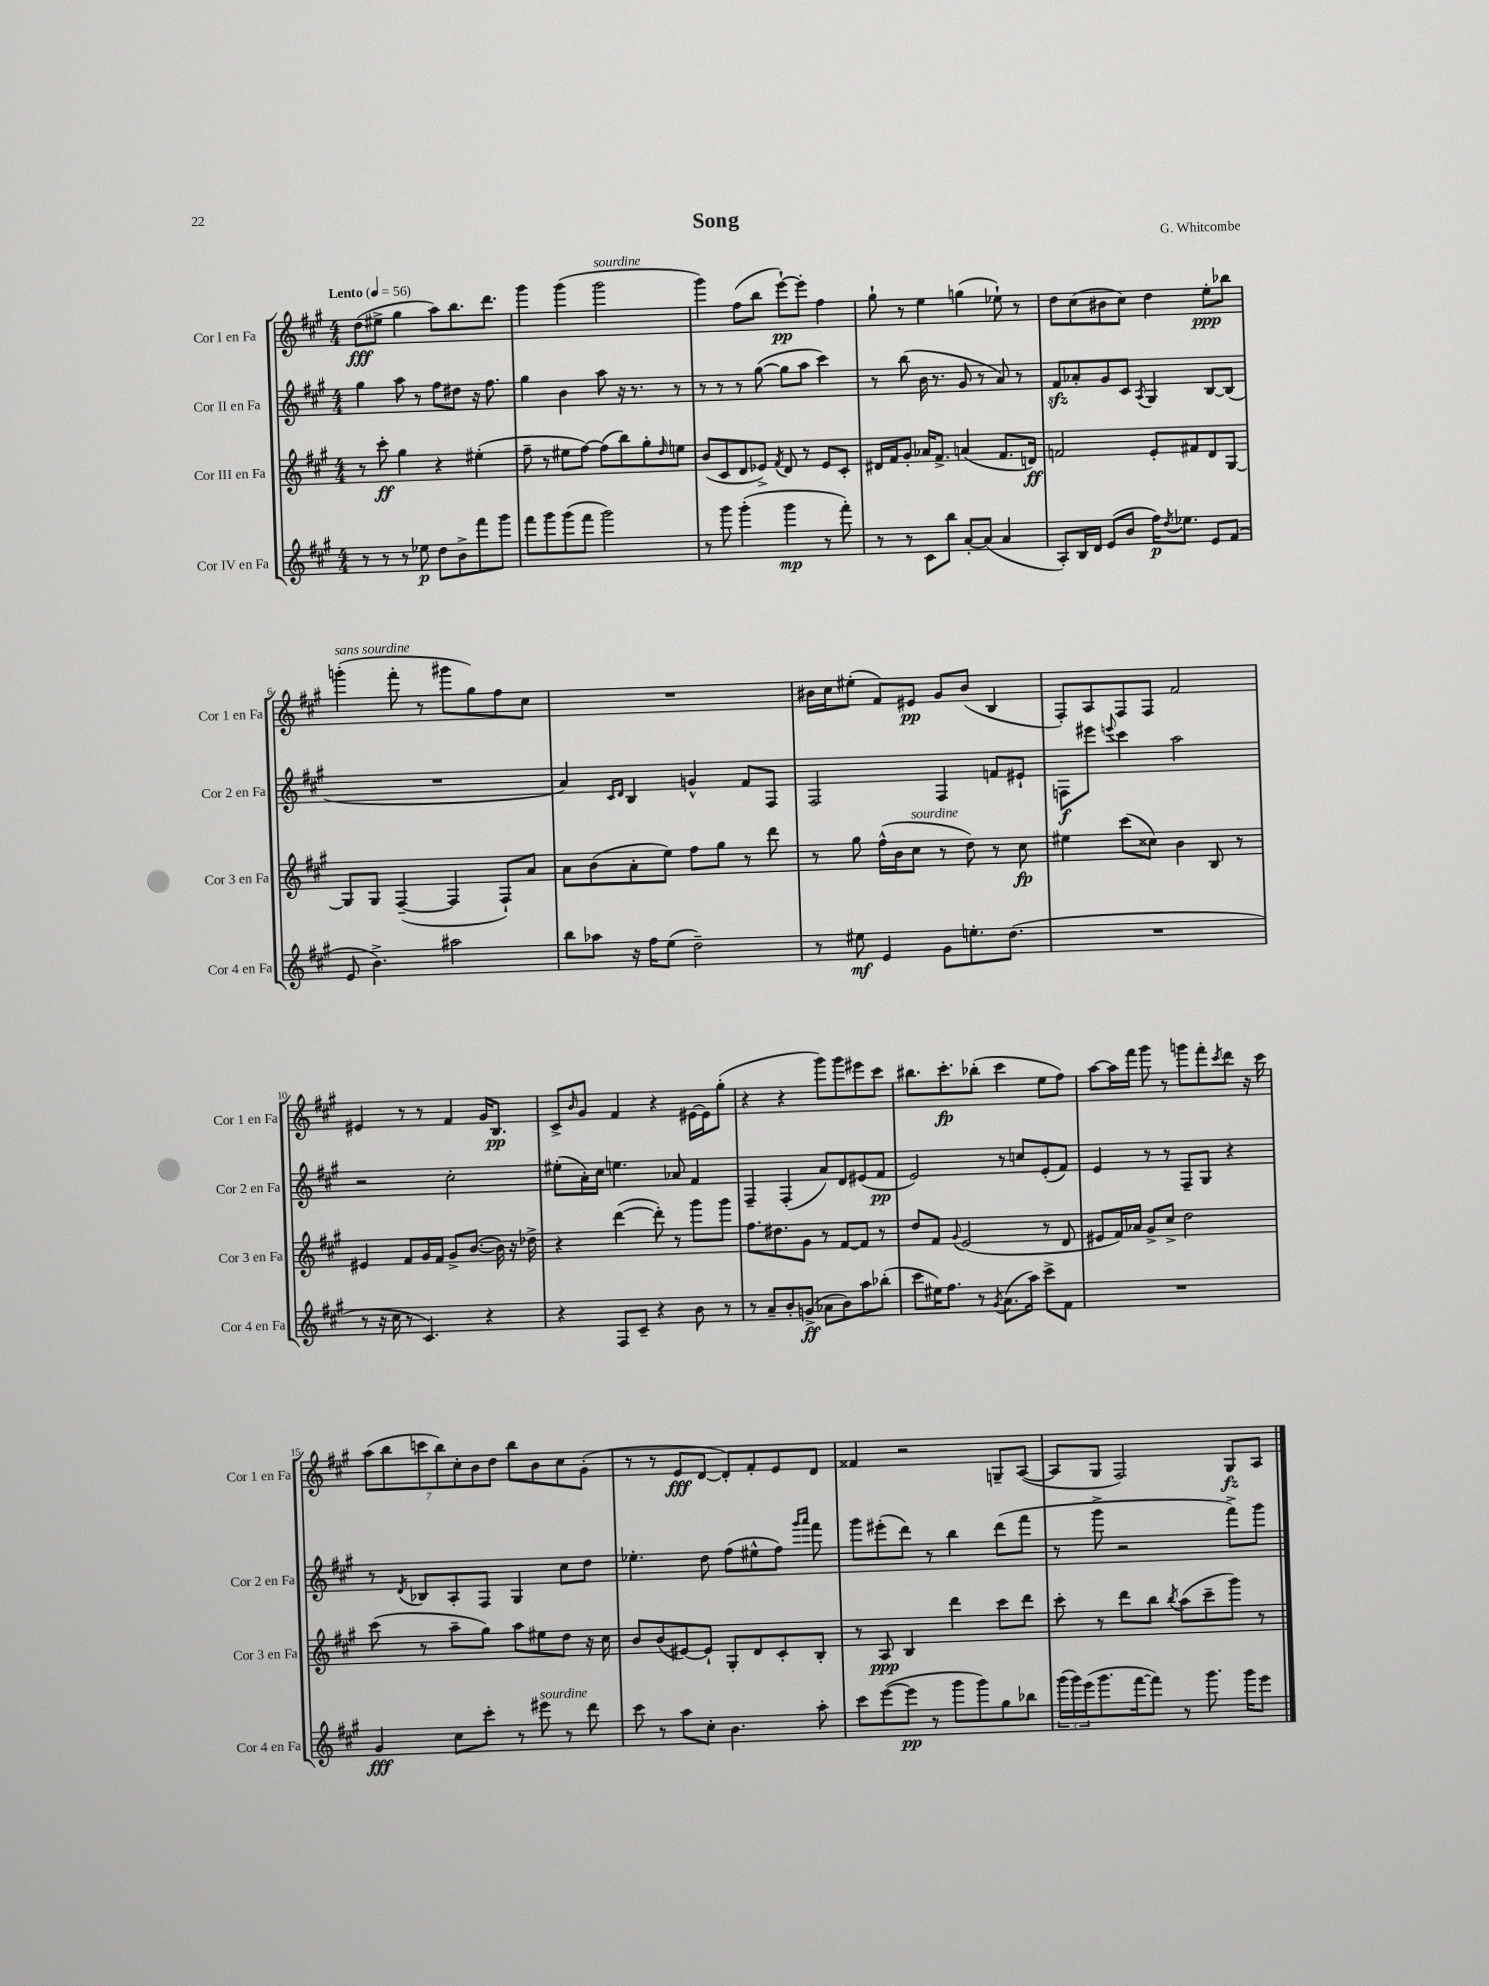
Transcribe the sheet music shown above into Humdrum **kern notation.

**kern	**dynam	**kern	**dynam	**kern	**dynam	**kern	**dynam
*part4	*part4	*part3	*part3	*part2	*part2	*part1	*part1
*staff4	*staff4	*staff3	*staff3	*staff2	*staff2	*staff1	*staff1
*I"Cor IV en Fa	*	*I"Cor III en Fa	*	*I"Cor II en Fa	*	*I"Cor I en Fa	*
*I'Cor 4 en Fa	*	*I'Cor 3 en Fa	*	*I'Cor 2 en Fa	*	*I'Cor 1 en Fa	*
*clefG2	*	*clefG2	*	*clefG2	*	*clefG2	*
*k[f#c#g#]	*	*k[f#c#g#]	*	*k[f#c#g#]	*	*k[f#c#g#]	*
*M4/4	*	*M4/4	*	*M4/4	*	*M4/4	*
*MM56	*	*MM56	*	*MM56	*	*MM56	*
=1	=1	=1	=1	=1	=1	=1	=1
!	!	!	!	!	!	!LO:TX:a:B:t=Lento	!
8r	.	8r	.	4gg#\	.	(8dd\L	fff
8r	.	8ccc#'\	ff	.	.	8ee#X^\J	.
8r	.	4gg#\	.	8aa\	.	4gg#\	.
8ee-X\	p	.	.	8r	.	.	.
8dd\L	.	4r	.	8ff#\L	.	8aa\L)	.
8b^\	.	.	.	8dd#X\J	.	8.bb\	.
8fff#\	.	(4ee#X'\	.	16r	.	.	.
.	.	.	.	8.ff#\	.	8.ddd\J	.
8ggg#\J	.	.	.	.	.	.	.
=2	=2	=2	=2	=2	=2	=2	=2
8fff#\L	.	8ff#~\	.	4gg#\	.	4ggg#\	.
8ggg#\	.	8r	.	.	.	.	.
(8ggg#\	.	8ee#X\L	.	4b\	.	(4ggg#\	.
8fff#\J	.	[8ff#\J)	.	.	.	.	.
!	!	!	!	!	!	!LO:TX:a:i:t=sourdine	!
2ggg#\)	.	(8ff#\L]	.	8aa\	.	2ggg#\	.
.	.	8bb\)	.	16r	.	.	.
.	.	.	.	8.r	.	.	.
.	.	8gg#'\	.	.	.	.	.
.	.	16qqdd/	.	.	.	.	.
.	.	8een\J	.	8r	.	.	.
=3	=3	=3	=3	=3	=3	=3	=3
8r	.	(8b/L	.	8r	.	4ggg#\)	.
8ggg#\	.	8c#/	.	8r	.	.	.
(4ggg#'\	.	8d/	.	8r	.	(8ff#\L	.
.	.	8e-X^/J)	.	([8gg#\	.	8bb\J	.
.	.	8qf#/	.	.	.	.	.
4ggg#\	mp	8d/	.	8gg#\L]	.	[8eee`\L)	pp
.	.	8r	.	8aa\J	.	8eee'\J]	.
8r	.	8e-/L	.	4ccc#\)	.	4ff#\	.
8fff#'\)	.	8c#'/J	.	.	.	.	.
=4	=4	=4	=4	=4	=4	=4	=4
8r	.	16d#X/LL	.	8r	.	8gg#`\	.
.	.	16f#/J	.	.	.	.	.
8r	.	8g#'/J	.	(8bb\	.	8r	.
8c#\L	.	16a-X/KL	.	16b\	.	4ee\	.
.	.	8.f#^/J	.	8.r	.	.	.
8bb\J	.	.	.	.	.	.	.
[8a'/L	.	(4an/	.	8g#/	.	(4ggn\	.
(8a/J]	.	.	.	8r	.	.	.
4a/	.	8.f#/L	.	8a/)	.	8ee-X`\)	.
.	.	.	.	8r	.	8r	.
.	.	16dn/Jk)	ff	.	.	.	.
=5	=5	=5	=5	=5	=5	=5	=5
8A'/L)	.	2fn/	.	8f#zz/L	.	8dd\L	.
16B/L	.	.	.	8a-X'/	.	(8cc#\	.
16d/JJ	.	.	.	.	.	.	.
(8e/L	.	.	.	8g#/	.	8b#X\	.
8b/J	.	.	.	8c#/J	.	8cc#\J)	.
.	.	.	.	8qA/	.	.	.
16ff#\KL)	p	8e'/L	.	4G#/	.	4dd\	.
8qdd/	.	.	.	.	.	.	.
8.ee-X\J	.	.	.	.	.	.	.
.	.	8f#X/	.	.	.	.	.
8e/L	.	8d/	.	[8B/L	.	8ee'\L	ppp
(8f#/J	.	[8G#/J	.	(8B/J]	.	8bb-X\J	.
!!LO:LB:g=z
=6	=6	=6	=6	=6	=6	=6	=6
!	!	!	!	!	!	!LO:TX:a:i:t=sans sourdine	!
8e/	.	8G#/L]	.	1r	.	(4gggn'\	.
4.b^\)	.	8G#/J	.	.	.	.	.
.	.	([4F#~/	.	.	.	8fff#'\	.
.	.	.	.	.	.	8r	.
2aa#X\	.	4F#/]	.	.	.	8ggg#X\L	.
.	.	.	.	.	.	8gg#\)	.
.	.	8F#`/L)	.	.	.	8ff#\	.
.	.	8a/J	.	.	.	8cc#\J	.
=7	=7	=7	=7	=7	=7	=7	=7
8bb\L	.	8a\L	.	4a/)	.	1r	.
8aa-X\J	.	(8b\	.	.	.	.	.
.	.	.	.	16qqc#/LL	.	.	.
.	.	.	.	16qqd/JJ	.	.	.
16r	.	8a'\	.	4B/	.	.	.
16ff#\KL	.	.	.	.	.	.	.
(8ee\J	.	8ee\J)	.	.	.	.	.
2dd~\)	.	8ff#\L	.	4gn^^/	.	.	.
.	.	8gg#\J	.	.	.	.	.
.	.	8r	.	8f#/L	.	.	.
.	.	8ddd\	.	8F#/J	.	.	.
=8	=8	=8	=8	=8	=8	=8	=8
8r	.	8r	.	2F#/	.	16b#X\LL	.
.	.	.	.	.	.	16cc#\J	.
8ee#X\	mf	8gg#\	.	.	.	(8ee#X'\J	.
4e/	.	(16ff#^^\LL	.	.	.	8f#/L)	.
.	.	16b\J	.	.	.	.	.
!	!	!LO:TX:a:i:t=sourdine	!	!	!	!	!
.	.	8cc#\J	.	.	.	8e#X/J	pp
8g#\L	.	8r	.	4F#/	.	8g#/L	.
8.een'\	.	8dd\)	.	.	.	(8b#/J	.
.	.	8r	.	8fn/L	.	4B/	.
(8.dd\J	.	.	.	.	.	.	.
.	.	8cc#\	fp	8e#X`/J	.	.	.
=9	=9	=9	=9	=9	=9	=9	=9
1r	.	4ee#X\	.	8Fn\L	f	8F#'/L)	.
.	.	.	.	8eee#X\J	.	8A/	.
.	.	.	.	8qqeeen/	.	.	.
.	.	(8ccc#\L	.	4ccc#\	.	8F#/	.
.	.	8cc##X\J)	.	.	.	8F#/J	.
.	.	4b\	.	2aa\	.	2f#/	.
.	.	8B/	.	.	.	.	.
.	.	8r	.	.	.	.	.
!!LO:LB:g=z
=10	=10	=10	=10	=10	=10	=10	=10
8r	.	4e#X/	.	2r	.	4e#X/	.
16r	.	.	.	.	.	.	.
16cc#\	.	.	.	.	.	.	.
8r	.	8f#/L	.	.	.	8r	.
4.c#/)	.	16g#/L	.	.	.	8r	.
.	.	16f#/JJ	.	.	.	.	.
.	.	8g#^/L	.	2cc#'\	.	4f#/	.
.	.	([8.b/J	.	.	.	.	.
4r	.	.	.	.	.	16g#/KL	.
.	.	16b\])	.	.	.	8.B/J	pp
.	.	16r	.	.	.	.	.
.	.	16dd-X^\	.	.	.	.	.
=11	=11	=11	=11	=11	=11	=11	=11
4r	.	4r	.	(8ee#X'\L	.	8c#^/L	.
.	.	.	.	.	.	16qqb/	.
.	.	.	.	16a'\L)	.	8g#/J	.
.	.	.	.	16cc#\JJ	.	.	.
8F#/L	.	([4ddd\	.	4.een\	.	4f#/	.
8c#~/J	.	.	.	.	.	.	.
4r	.	8ddd'\])	.	.	.	4r	.
.	.	8r	.	8a-X/	.	.	.
8b\	.	8ggg#\L	.	4f#/	.	[16e#X\LL	.
.	.	.	.	.	.	16e#\J]	.
8r	.	8ggg#\J	.	.	.	(8gg#'\J	.
=12	=12	=12	=12	=12	=12	=12	=12
8r	.	8.ff#\L	.	4F#~/	.	4r	.
8a~/L	.	.	.	.	.	.	.
.	.	8.dd#X\	.	.	.	.	.
8b'/	.	.	.	(4F#'/	.	4r	.
(8gn^/J	ff	8g#\J	.	.	.	.	.
8a-X\L	.	8r	.	8a/L)	.	8ggg#\L)	.
8b\)	.	[8f#/L	.	8d/	.	8ggg#\	.
8aa\	.	8f#/J]	.	(8e#X/	.	8eee#X\	.
(8bb-X'\J	.	8r	.	8f#/J	pp	8ccc#\J	.
=13	=13	=13	=13	=13	=13	=13	=13
8ccc#\L	.	8dd/L	.	2e/)	.	8.bb#X\L	.
16ee#X\K)	.	8f#/J	.	.	.	.	.
8.ff#\J	.	.	.	.	.	8.ccc#'\	fp
.	.	8qqg#/	.	.	.	.	.
.	.	(2e/	.	.	.	.	.
8r	.	.	.	.	.	(8bb-X'\J	.
8qg#/	.	.	.	.	.	.	.
(8.a\L	.	.	.	8r	.	4ccc#\	.
.	.	.	.	8ccn/L	.	.	.
16aa\Jk)	.	.	.	.	.	.	.
8ccc#^\L	.	8r	.	(8e'/	.	8ee\L	.
8f#\J	.	8d/	.	8f#/J)	.	8ff#\J)	.
=14	=14	=14	=14	=14	=14	=14	=14
1r	.	8e#X/L	.	4e/	.	[8aa\L	.
.	.	16f#/L)	.	.	.	16aa\L]	.
.	.	16a-X/JJ	.	.	.	16fff#\JJ	.
.	.	8g#^/L	.	8r	.	8ggg#\	.
.	.	8cc#^/J	.	8r	.	8r	.
.	.	2dd\	.	8F#~/L	.	8gggn\L	.
.	.	.	.	8G#/J	.	8fff#'\	.
.	.	.	.	.	.	8qccc#/	.
.	.	.	.	4r	.	8ddd\J	.
.	.	.	.	.	.	16r	.
.	.	.	.	.	.	16ccc#\	.
!!LO:LB:g=z
=15	=15	=15	=15	=15	=15	=15	=15
4g#/	fff	(8ccc#\	.	8r	.	(14aa\L	.
.	.	.	.	.	.	14bb\	.
.	.	.	.	8qd/	.	.	.
.	.	8r	.	8B-X/L	.	.	.
.	.	.	.	.	.	14cccn\	.
.	.	.	.	.	.	14bb\)	.
8cc#\L	.	8aa~\L	.	8A'/	.	.	.
.	.	.	.	.	.	14cc#'\	.
.	.	.	.	.	.	14b\	.
8ccc#'\J	.	8gg#\J)	.	8F#/J	.	.	.
.	.	.	.	.	.	14dd\J	.
8r	.	8aa\L	.	4G#/	.	8bb\L	.
!LO:TX:a:i:t=sourdine	!	!	!	!	!	!	!
8eee#X\	.	8ee#X\	.	.	.	8b\	.
8r	.	8dd\J	.	8cc#\L	.	8cc#\	.
8ddd\	.	16r	.	8dd\J	.	(8g#'\J	.
.	.	16cc#\	.	.	.	.	.
=16	=16	=16	=16	=16	=16	=16	=16
8ccc#\	.	8b/L	.	4.ee-X'\	.	8r	.
8r	.	(8b/	.	.	.	8r	.
8aa\L	.	[8e#X/)	.	.	.	8e/L	fff
8cc#'\J	.	8e#`/J]	.	8dd\	.	[8d/J	.
4.b\	.	8G#'/L	.	(8ff#\L	.	8d'/L])	.
.	.	8d/	.	8ee#X^^\	.	8f#'/	.
.	.	8c#'/	.	8ff#\J)	.	8e/	.
.	.	.	.	16qqggg#/LL	.	.	.
.	.	.	.	16qqaaa/JJ	.	.	.
8aa'\	.	8B'/J	.	8fff#\	.	8d/J	.
=17	=17	=17	=17	=17	=17	=17	=17
8ccc#\L	.	8r	.	8ggg#\L	.	4f##X/	.
([8eee\	.	8A/	ppp	(8eee#X'\	.	.	.
8eee\J]	pp	4B/	.	8ddd\J)	.	2r	.
8r	.	.	.	8r	.	.	.
8ggg#\L	.	4ddd\	.	4bb\	.	.	.
8ggg#\)	.	.	.	.	.	.	.
8gg#\	.	8ccc#\L	.	(8ddd\L	.	8Gn~/L	.
8bb-X\J	.	8ddd\J	.	8fff#\J	.	([8A/J	.
=18	=18	=18	=18	=18	=18	=18	=18
(24ggg#\LL	.	8ccc#'\	.	8r	.	8A/L]	.
24ggg#\)	.	.	.	.	.	.	.
(24eee\J	.	.	.	.	.	.	.
8.ggg#\	.	8r	.	8ggg#^\	.	8G#/J	.
.	.	8ddd\L	.	2r	.	2F#/)	.
[16fff#\k	.	.	.	.	.	.	.
8fff#\J])	.	8bb\J	.	.	.	.	.
.	.	8qbb/	.	.	.	.	.
8r	.	(8aa\L	.	.	.	.	.
8.ggg#\	.	8ccc#~\	.	.	.	.	.
.	.	8ggg#\J)	.	8fff#^\L)	.	8G#/L	fz
16ggg#\KL	.	.	.	.	.	.	.
8eee\J	.	8r	.	8ggg#\J	.	8A/J	.
==	==	==	==	==	==	==	==
*-	*-	*-	*-	*-	*-	*-	*-
